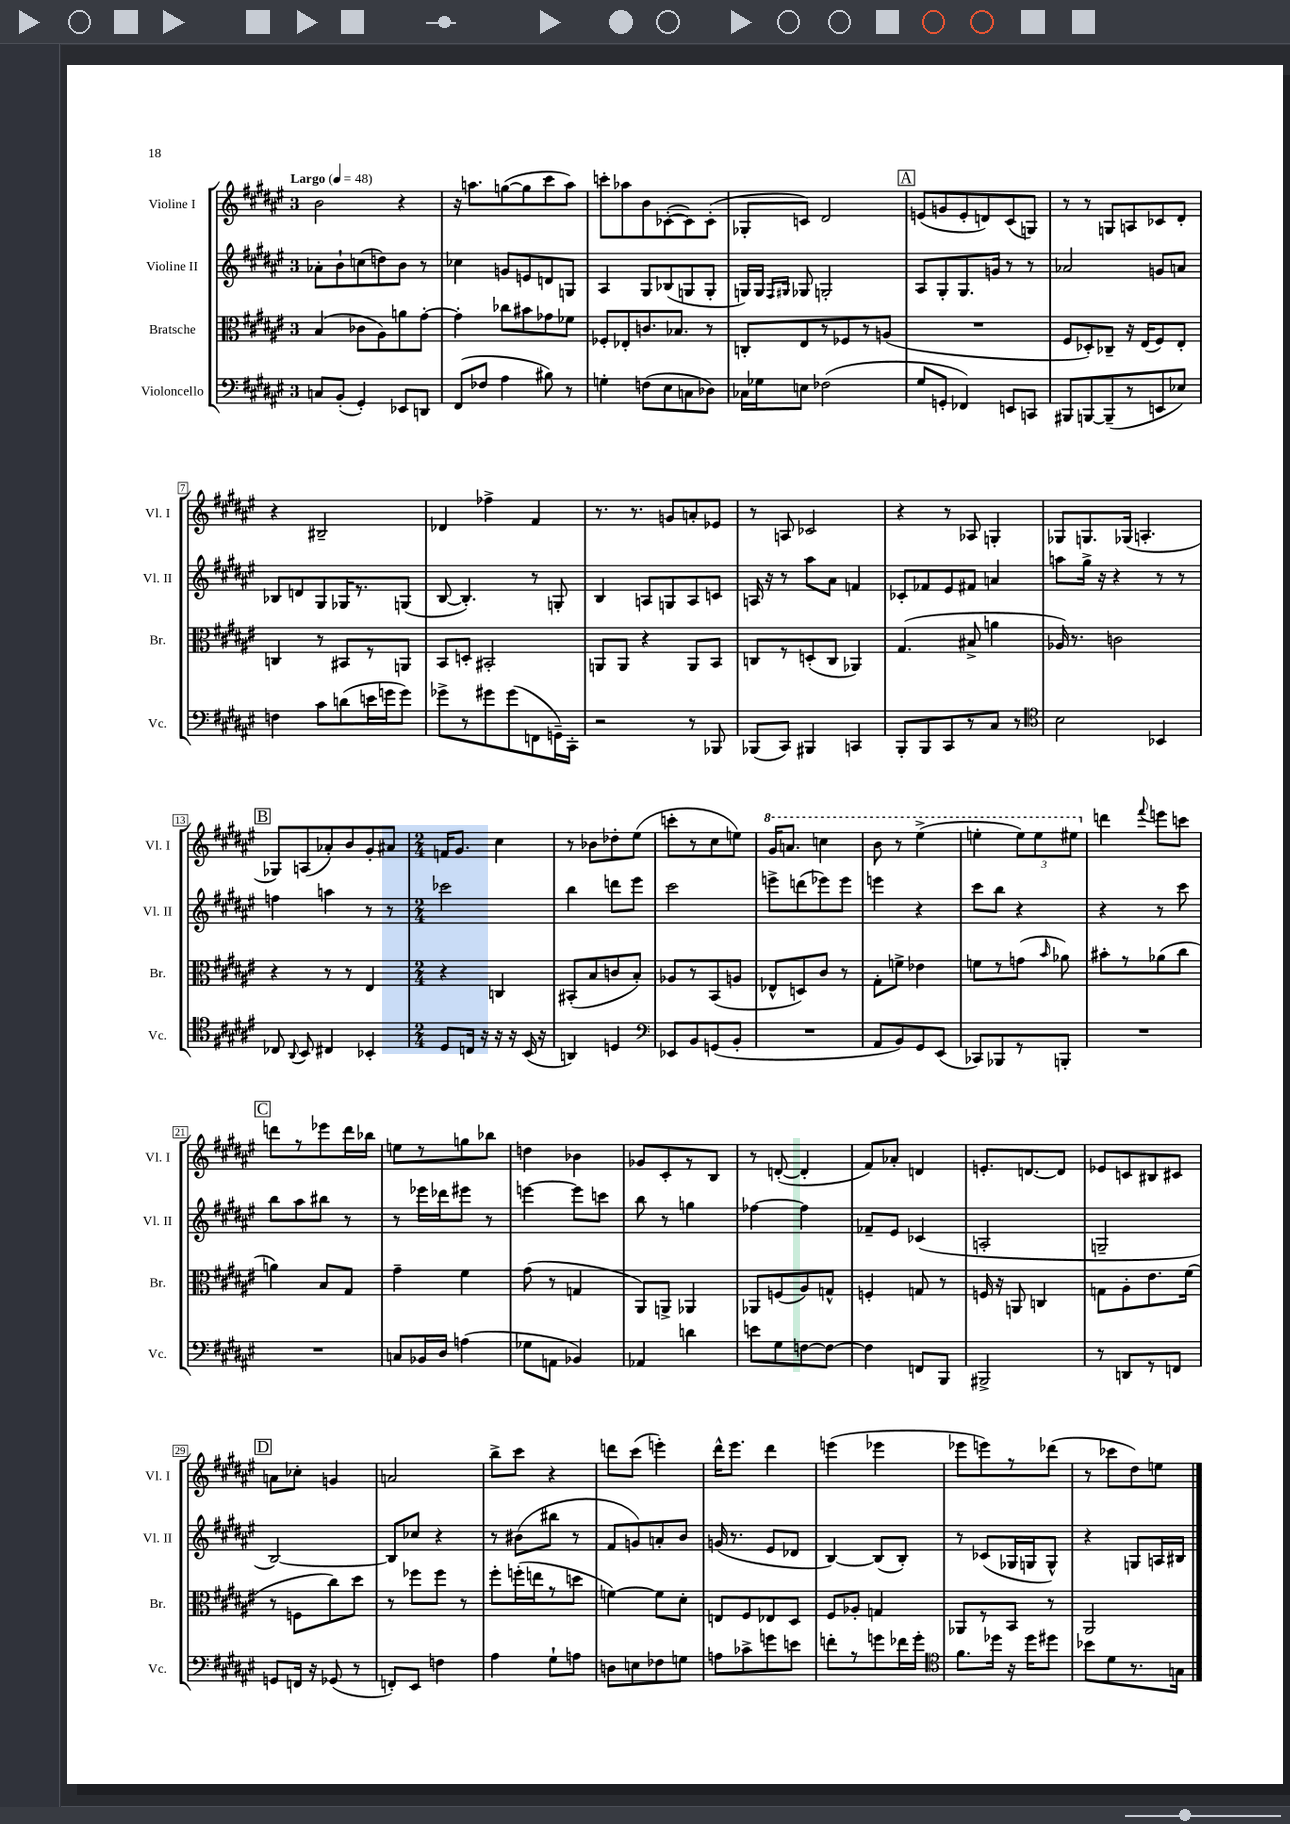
<<
\new StaffGroup <<
\new Staff = "s0" \with { instrumentName = "Violine I" shortInstrumentName = "Vl. I" } {
    \clef treble \key fis \major \once \override Staff.TimeSignature.style = #'single-digit \time 3/4 \tempo "Largo" 4 = 48
    \autoBeamOff b'2 r4 |
    r16 a''8.[ g''8~( g''8 cis'''8 a''8]) |
    c'''8[-. aes''8 b'8 ces'8~-.( ces'8) ces'8]-.( |
    ges8[-. c'8]) dis'2 |
    \mark \markup { \box "A" } e'8[( g'8 e'8-. d'8) cis'8( g8]) |
    r8 r8 g8[ a8 ces'8 dis'8]-. |
    r4 bis2-- |
    des'4 fes''4-> fis'4 |
    r8. r8. g'8[ a'8-. ees'8] |
    r8 a8 ces'2 |
    r4 r8 aes8 g4-. |
    ges8[ g8. ges16]( a4.-. |
    \mark \markup { \box "B" } ges8[) a8( aes'8-.) b'8 gis'8-. ais'8] |
    \numericTimeSignature \time 2/4 f'16[ gis'8.] cis''4 |
    r8 bes'8[ des''8-. eis''8]( |
    c'''8[-. r8 cis''8 e''8]) |
    \ottava #1 gis''16[ a''8.] c'''4 |
    b''8 r8 eis'''4->( |
    e'''4-. \tuplet 3/2 { e'''8[) e'''8 eis'''8] \ottava #0 } |
    d'''4 \appoggiatura { fis'''8 } e'''8[ c'''8] |
    \mark \markup { \box "C" } d'''8[ r8 ees'''8 d'''16 bes''16] |
    e''8[ r8 g''8 bes''8] |
    d''4 bes'4 |
    ges'8[ cis'8-. r8 b8] |
    r8 d'8~-.( d'4-. |
    fis'8[) aes'8]-. d'4 |
    e'8.[-. d'8.~ d'8] |
    ees'8[ c'8 bis8 cis'8] |
    \mark \markup { \box "D" } a'8[ ces''8]-. g'4 |
    a'2 |
    b''8[-> cis'''8] r4 |
    d'''8[ cis'''8]( e'''4-.) |
    dis'''16[-^ eis'''8.] dis'''4 |
    e'''4( ees'''4 |
    ees'''8[ e'''8) r8 des'''8]( |
    r8 ces'''8[ dis''8) e''8] \bar "|." |
}
\new Staff = "s1" \with { instrumentName = "Violine II" shortInstrumentName = "Vl. II" } {
    \clef treble \key fis \major \once \override Staff.TimeSignature.style = #'single-digit \time 3/4
    \autoBeamOff aes'8[-. b'8-! c''8( d''8) b'8] r8 |
    ces''4 g'8[ e'8 d'8 g8] |
    ais4 gis8[ bes8( g8 g8]-. |
    g16[) g16] \grace { fis16[ gis16] } ges8 g2-. |
    \mark \markup { \box "A" } ais8[ gis8-. gis8. g'16] r8 r8 |
    aes'2 g'8[ a'8] |
    bes8[ d'8 gis8 ges16 r8. g8]( |
    b8~ b4.-.) r8 g8-. |
    b4 a8[ g8 a8 c'8] |
    a16 r16 r8 ais''8[ ais'8] f'4 |
    ces'8[-. fes'8 eis'8 fis'8] a'4 |
    a''8[ gis''16]-> r16 r4 r8 r8 |
    \mark \markup { \box "B" } f''4 a''4 r8 r8 |
    \numericTimeSignature \time 2/4 ces'''2 |
    b''4 d'''8[ eis'''8] |
    cis'''2 |
    e'''8[-> d'''8( ees'''8) ees'''8] |
    e'''4 r4 |
    cis'''8[ b''8] r4 |
    r4 r8 cis'''8 |
    \mark \markup { \box "C" } b''8[ ais''8 bis''8] r8 |
    r8 ees'''16[ des'''16 eis'''8] r8 |
    e'''4~ e'''8[ c'''8] |
    b''8 r8 g''4 |
    fes''4~ fes''4 |
    fes'8[-- eis'8] ces'4( |
    a2-. |
    g2-- |
    \mark \markup { \box "D" } b2~) |
    b8[ ces''8] r4 |
    r8 bis'8[( bis''8] r8 |
    fis'8[ g'8) a'8-. b'8] |
    g'16( r8. eis'8[ des'8] |
    b4~) b8[( b8]-.) |
    r8 ces'8[( ges16 g16 g8]-^) |
    r4 g8[ a16 bis16] \bar "|." |
}
\new Staff = "s2" \with { instrumentName = "Bratsche" shortInstrumentName = "Br." } {
    \clef alto \key fis \major \once \override Staff.TimeSignature.style = #'single-digit \time 3/4
    \autoBeamOff b4( ces'8[ ais8) a'8 gis'8]~-. |
    gis'4-. ces''8[ bis'8 ges'8 fes'8] |
    fes8[-. ees8-. c'8. bes8.] r8 |
    c8[-. eis8 r8 fes8 r8 a8]( |
    \mark \markup { \box "A" } R2. |
    fis8[ des8-.) ces8]-- r16 eis16[( fis8) eis8]-. |
    c4 r8 bis,8[ r8 a,8] |
    b,8[ d8]-. bis,2-. |
    a,8[ a,8] r4 a,8[ b,8] |
    c8[ r8 d8-.( c8] aes,4) |
    gis4.( bis8-> a'4 |
    aes16) r8. c'2 |
    \mark \markup { \box "B" } r4 r8 r8 eis4 |
    \numericTimeSignature \time 2/4 r4 c4 |
    bis,8[-.( b8 c'8 b8]-.) |
    aes8[ r8 b,8( a8] |
    ees8[-^ d8) cis'8] r8 |
    gis8[-. f'8]-> ees'4 |
    f'8[ r8 g'8]( \grace { b'16 } aes'8) |
    bis'8[-. r8 aes'8( cis''8] |
    \mark \markup { \box "C" } a'4) b8[ gis8] |
    gis'4-- fis'4 |
    gis'8( r8 g4 |
    ais,8[) a,8]-> aes,4 |
    aes,8[ f8( ais8) g8]-^ |
    f4-. g8 r8 |
    f16 r16 a,8 c4 |
    g8[ ais8-. eis'8. fis'16]( |
    \mark \markup { \box "D" } r8 f8[ cis''8) dis''8] |
    r8 fes''8[ fes''8] r8 |
    fis''8[-. f''16-.( e''16 r8 d''8] |
    f'4~) f'8[ dis'8]-. |
    e8[ fis8 ees8 dis8] |
    fis8[ aes8]-. g4 |
    aes,8[ r8 b,8] r8 |
    ais,2 \bar "|." |
}
\new Staff = "s3" \with { instrumentName = "Violoncello" shortInstrumentName = "Vc." } {
    \clef bass \key fis \major \once \override Staff.TimeSignature.style = #'single-digit \time 3/4
    \autoBeamOff c8[ b,8]-.( gis,4-.) ees,8[ d,8] |
    fis,8[( fes8] ais4 bis8) r8 |
    g4-. f8[( eis8 c8 des8]) |
    ces16[ ges16 e8] fes2( |
    \mark \markup { \box "A" } gis8[ g,8]-. fes,4) e,8[ c,8] |
    bis,,8[ b,,8~ b,,8--( r8 e,8 ees8]) |
    f4 cis'8[ d'8( e'16 g'16 g'8]) |
    ges'8[-> r8 gis'8 gis'8( f,8 g,16--) cis,16]-. |
    r2 r8 bes,,8 |
    bes,,8[( cis,8]) bis,,4 c,4 |
    b,,8[-. b,,8 cis,8 r8 cis8] r8 |
    \clef tenor b2 bes,4 |
    \mark \markup { \box "B" } ces8 \appoggiatura { ais,8 } b,8 cis4 bes,4-. |
    \numericTimeSignature \time 2/4 dis8[ c16] r16 r16 r16 b,16( r16 |
    a,4) d4 |
    \clef bass ees,8[ b,8 g,8( b,8]-. |
    R2 |
    ais,8[ b,8) gis,8 eis,8]( |
    ces,8[) bes,,8 r8 b,,8]-. |
    R2 |
    \mark \markup { \box "C" } R2 |
    c8[ bes,16 dis16] a4( |
    ges8[ a,8] bes,4) |
    aes,4 d'4 |
    e'8[ gis8 f8~ f8]~ |
    f4 f,8[ b,,8] |
    bis,,2-> |
    r8 d,8[ r8 f,8] |
    \mark \markup { \box "D" } g,8[ f,16] r16 ges,8( r8 |
    f,8[-.) eis,8] f4 |
    ais4 gis8[-! a8] |
    d8[ e8 fes8 g8] |
    a8[ ces'8-> g'8 e'8] |
    f'8[-. r8 g'8 fes'16 g'16]-. |
    \clef tenor fis'8.[ des''16] r16 des''16[ dis''8] |
    bes'8[ dis'8 r8. g16] \bar "|." |
}
>>
>>
\layout { \context { \Score \override BarNumber.stencil = #(make-stencil-boxer 0.1 0.3 ly:text-interface::print) } }
